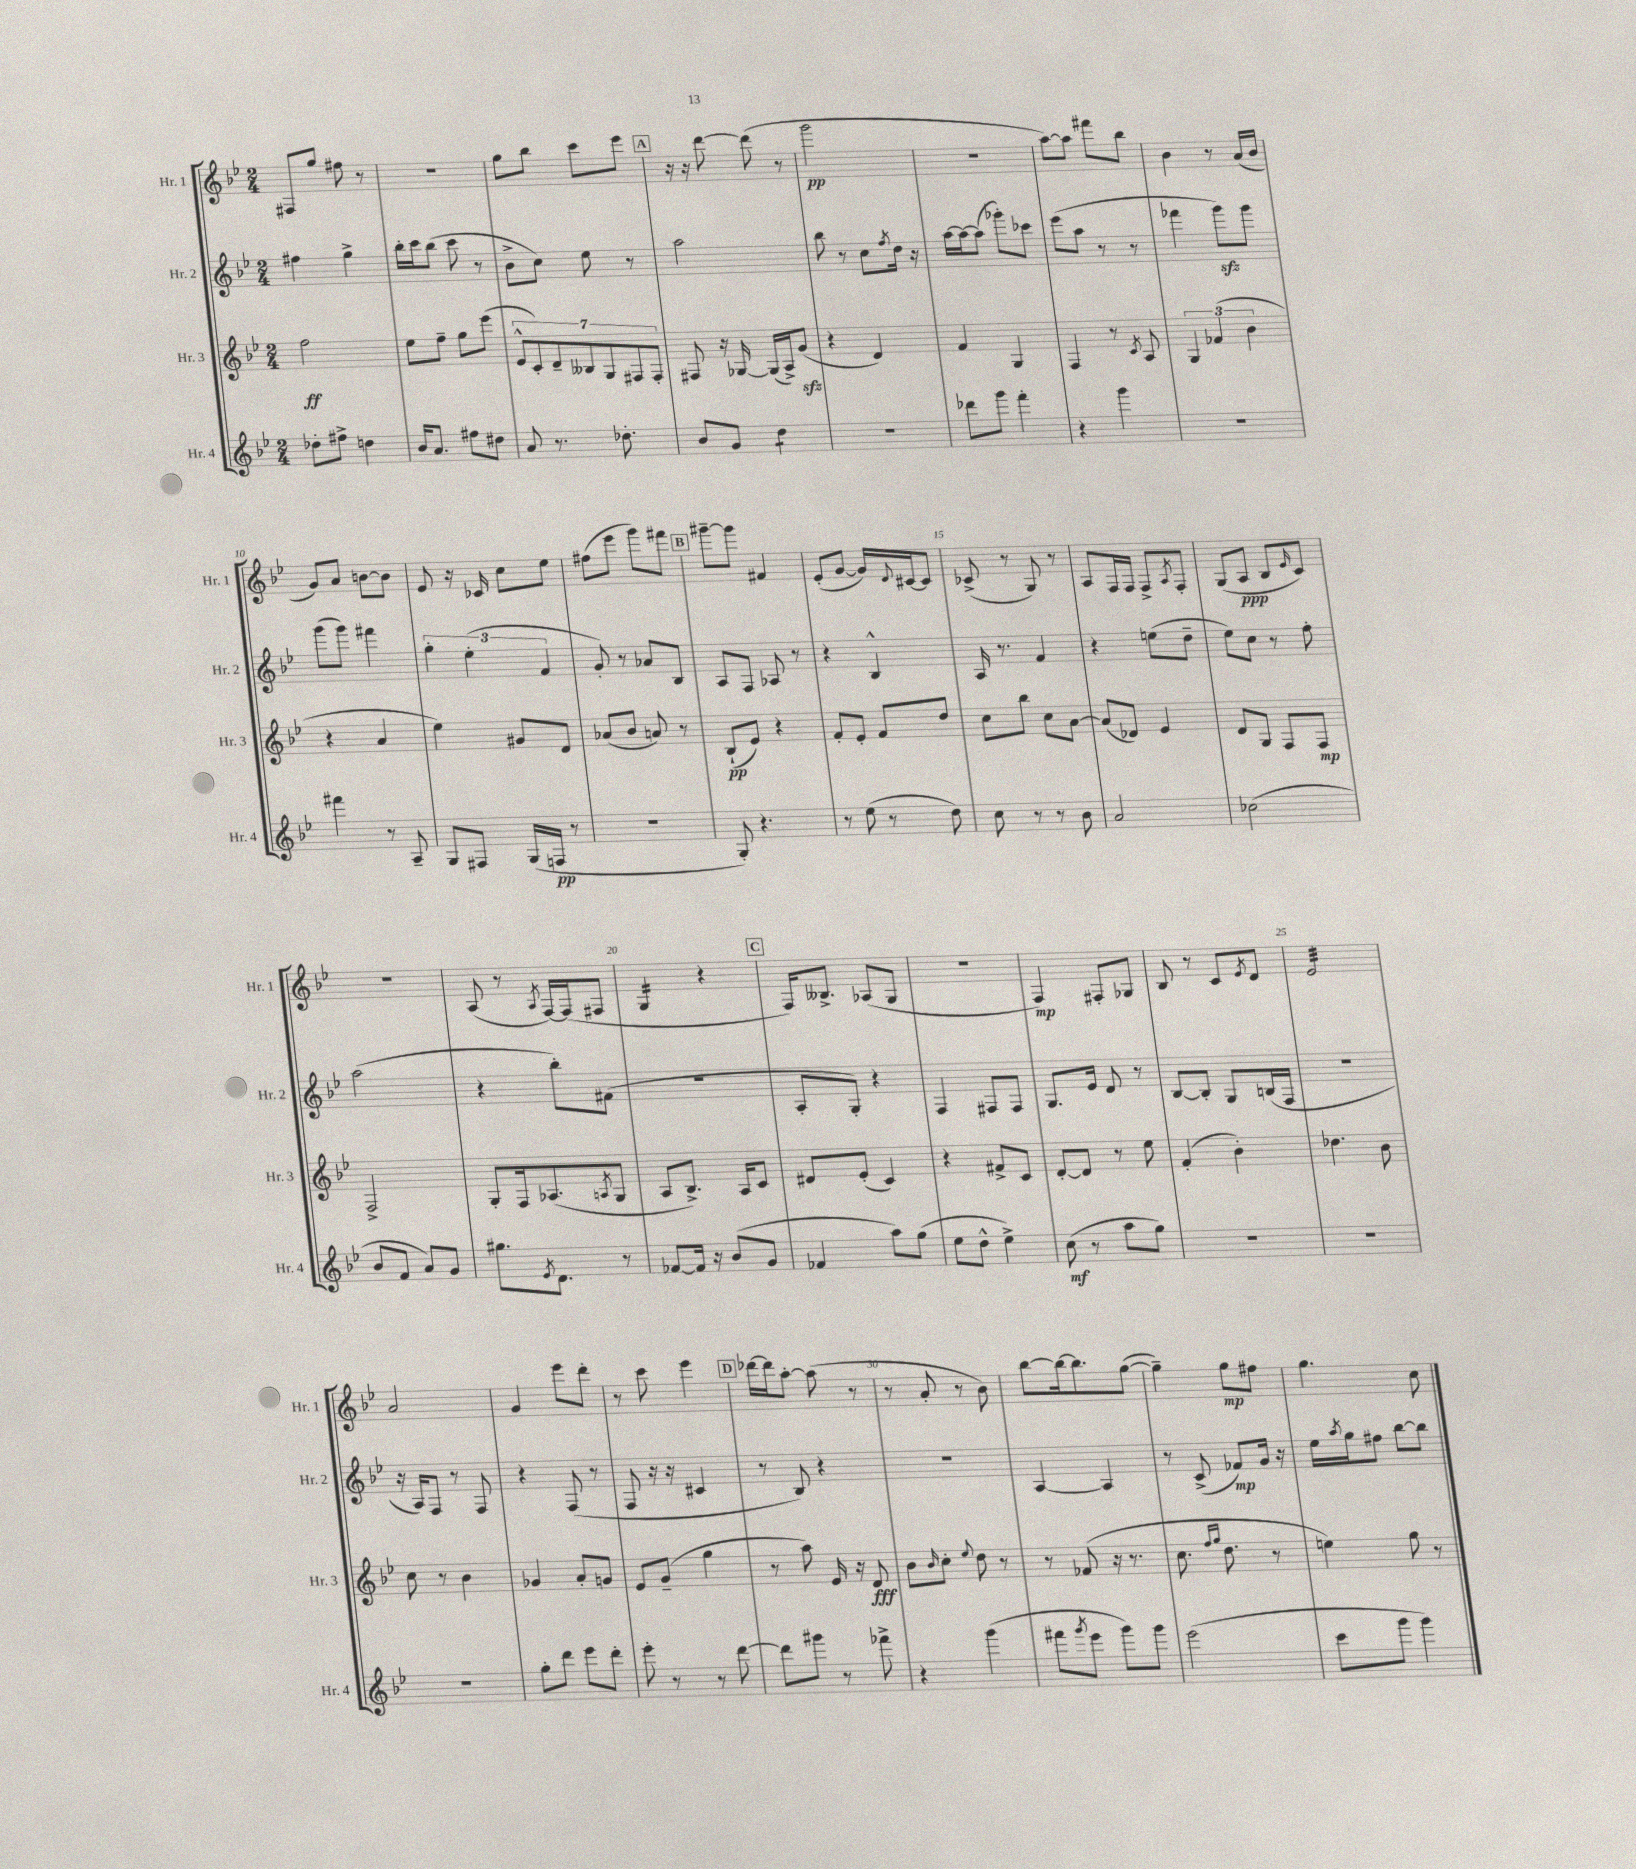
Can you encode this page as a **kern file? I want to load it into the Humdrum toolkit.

**kern	**kern	**kern	**kern
*staff4	*staff3	*staff2	*staff1
*clefG2	*clefG2	*clefG2	*clefG2
*k[b-e-]	*k[b-e-]	*k[b-e-]	*k[b-e-]
*M2/4	*M2/4	*M2/4	*M2/4
8dd-'	2ff	4ff#	8F#
8ff#^	.	.	8gg
4dd	.	4gg^	8ff#
.	.	.	8r
=	=	=	=
16b-	8ee-	16bb-'	2r
8.a	.	16ccc	.
.	8ff~	(8bb-	.
8ff#	8gg	8ccc	.
8dd#	(8eee-	8r	.
=	=	=	=
8a	14e-^^	8b-^	8gg
.	14c')	.	.
8.r	.	8cc)	8bb-
.	14d~	.	.
.	14B--	.	.
.	.	8ee-	8ccc
.	14G	.	.
8.dd-'	.	.	.
.	14F#	.	.
.	.	8r	8eee-
.	14F#'	.	.
=	=	=	=
8b-	8F#	2aa	16r
.	.	.	16r
8g	16r	.	[8ddd
.	[16G-	.	.
4dd	(16G-]	.	(8ddd]
.	16A^)	.	.
.	(8g	.	8r
=	=	=	=
2r	4r	8bb-	2ggg
.	.	8r	.
.	4d)	8cc	.
.	.	8qff	.
.	.	16dd	.
.	.	16r	.
=	=	=	=
8ddd-	4f	[16aa	2r
.	.	16aa_	.
8ggg	.	(8aa]	.
4fff'	4G	8ggg-')	.
.	.	8ccc-	.
=	=	=	=
4r	4F	(8eee-	[8aa)
.	.	8aa	8aa]
4ggg	8r	8r	8fff#
.	8qc	.	.
.	8A	8r	8bb-
=	=	=	=
2r	6G	4fff-	4b-
.	(6f-	.	.
.	.	8ggg)	8r
.	6b-	.	.
.	.	8ggg	(16a
.	.	.	16b-
=	=	=	=
4fff#	4r	(8ggg	8g)
.	.	8ggg)	8a
8r	4a	4fff#	[8b
8A~	.	.	8b]
=	=	=	=
8G	4ee-)	6gg'	8e-
8F#	.	.	16r
.	.	(6ee-'	.
.	.	.	16c-
(16G	8g#	.	8cc
16F	.	.	.
.	.	6f	.
8r	8d	.	8ee-
=	=	=	=
2r	(8a-	8g')	(8ff#
.	8b-	8r	8eee-
.	8a)	8a-	8ggg)
.	8r	8B-	8fff#
=	=	=	=
8G')	(8B-`	8A	[8ggg#~
4.r	8e-)	8F	8ggg#]
.	4r	8A-	4f#
.	.	8r	.
=	=	=	=
8r	8f'	4r	(8e-'
(8ee-	8e-'	.	[8g
8r	8f	4B-^^	16g])
.	.	.	8qqd
.	.	.	[16c#
8dd)	8dd	.	8c#]
=	=	=	=
8cc	8cc	16A	(8c-^
.	.	8.r	.
8r	8bb-	.	8r
8r	8cc	4f	8G)
8b-	[8a	.	8r
=	=	=	=
2a	(8a]	4r	8A
.	8d-)	.	16F
.	.	.	16F
.	4e-	(8ee	8F^
.	.	.	8qA
.	.	8dd~	8F'
=	=	=	=
(2cc-	8d	8ee-)	(8G
.	8G	8cc	8A
.	8F	8r	8B-
.	.	.	16qqe-
.	8F	8ff'	8c)
=	=	=	=
8b-	2F^	(2aa	2r
8f	.	.	.
8a)	.	.	.
8g	.	.	.
=	=	=	=
8.gg#	8G'	4r	(8A
.	16F	.	8r
8qe-	.	.	.
8.d	(8.A-	.	.
.	.	.	8qA
.	.	8bb-')	[16F)
.	.	.	(16F]
.	8qA	.	.
8r	8G	(8f#	8F#
=	=	=	=
[8f-	8A	2r	4G
16f-]	8.B-^)	.	.
16r	.	.	.
(8b-	.	.	4r
.	16A	.	.
8g	8c	.	.
=	=	=	=
4f-	8d#	8A'	16F)
.	.	.	8.B--^
.	(8e-'	8G')	.
8aa)	4c)	4r	(8A-
(8gg	.	.	8G
=	=	=	=
8ee-	4r	4F	2r
8dd^^	.	.	.
4ee-^)	8f#^	8F#	.
.	8c	8F#	.
=	=	=	=
(8cc	[8d'	8.G	4F)
8r	8d]	.	.
.	.	16e-	.
8aa	8r	8d	8F#'
8gg)	8ee-	8r	8G-
=	=	=	=
2r	(4f'	[8B-	8B-
.	.	8B-']	8r
.	4b-')	8G	8c
.	.	.	8qe-
.	.	(16B	8d
.	.	16F	.
=	=	=	=
2r	4.dd-	2r	2e-
.	8b-	.	.
=	=	=	=
2r	8cc	16r	2a
.	.	16A)	.
.	8r	8F	.
.	4b-	8r	.
.	.	8F	.
=	=	=	=
8gg'	4g-	4r	4g
8ddd	.	.	.
8eee-	8a'	(8F	8eee-
8ddd'	8g	8r	8ddd'
=	=	=	=
8eee-'	8e-	8F	8r
8r	(8g~	16r	8ccc
.	.	16r	.
8r	4gg	4c#	4eee-
[8ddd	.	.	.
=	=	=	=
8ddd]	8r	8r	[16ddd-
.	.	.	16ddd-]
8ggg#	8aa)	8B-)	[8aa'
8r	16e-	4r	(8aa]
.	16r	.	.
8fff-^	8d	.	8r
=	=	=	=
4r	8b-	2r	8r
.	16qqb-	.	.
.	8cc'	.	8a'
.	8qqee-	.	.
(4ggg	8dd	.	8r
.	8r	.	8b-)
=	=	=	=
8fff#	8r	[4A	[8bb-
8qggg	.	.	.
8eee-	(8f-	.	16bb-_
.	.	.	8.bb-]
8ggg)	16r	4A]	.
.	8.r	.	.
8ggg	.	.	([8gg
=	=	=	=
(2eee-	8.cc	8r	4gg~])
.	.	(8c^	.
.	16qqff	.	.
.	16qqgg	.	.
.	8.dd	.	.
.	.	8f-)	8gg
.	8r	16g	8ff#
.	.	16r	.
=	=	=	=
8ccc	4ee)	16ee-	4.gg
.	.	8qaa	.
.	.	16gg	.
8ggg	.	8ff#	.
4ggg)	8gg	[8bb-	.
.	8r	8bb-]	8cc
==	==	==	==
*-	*-	*-	*-
